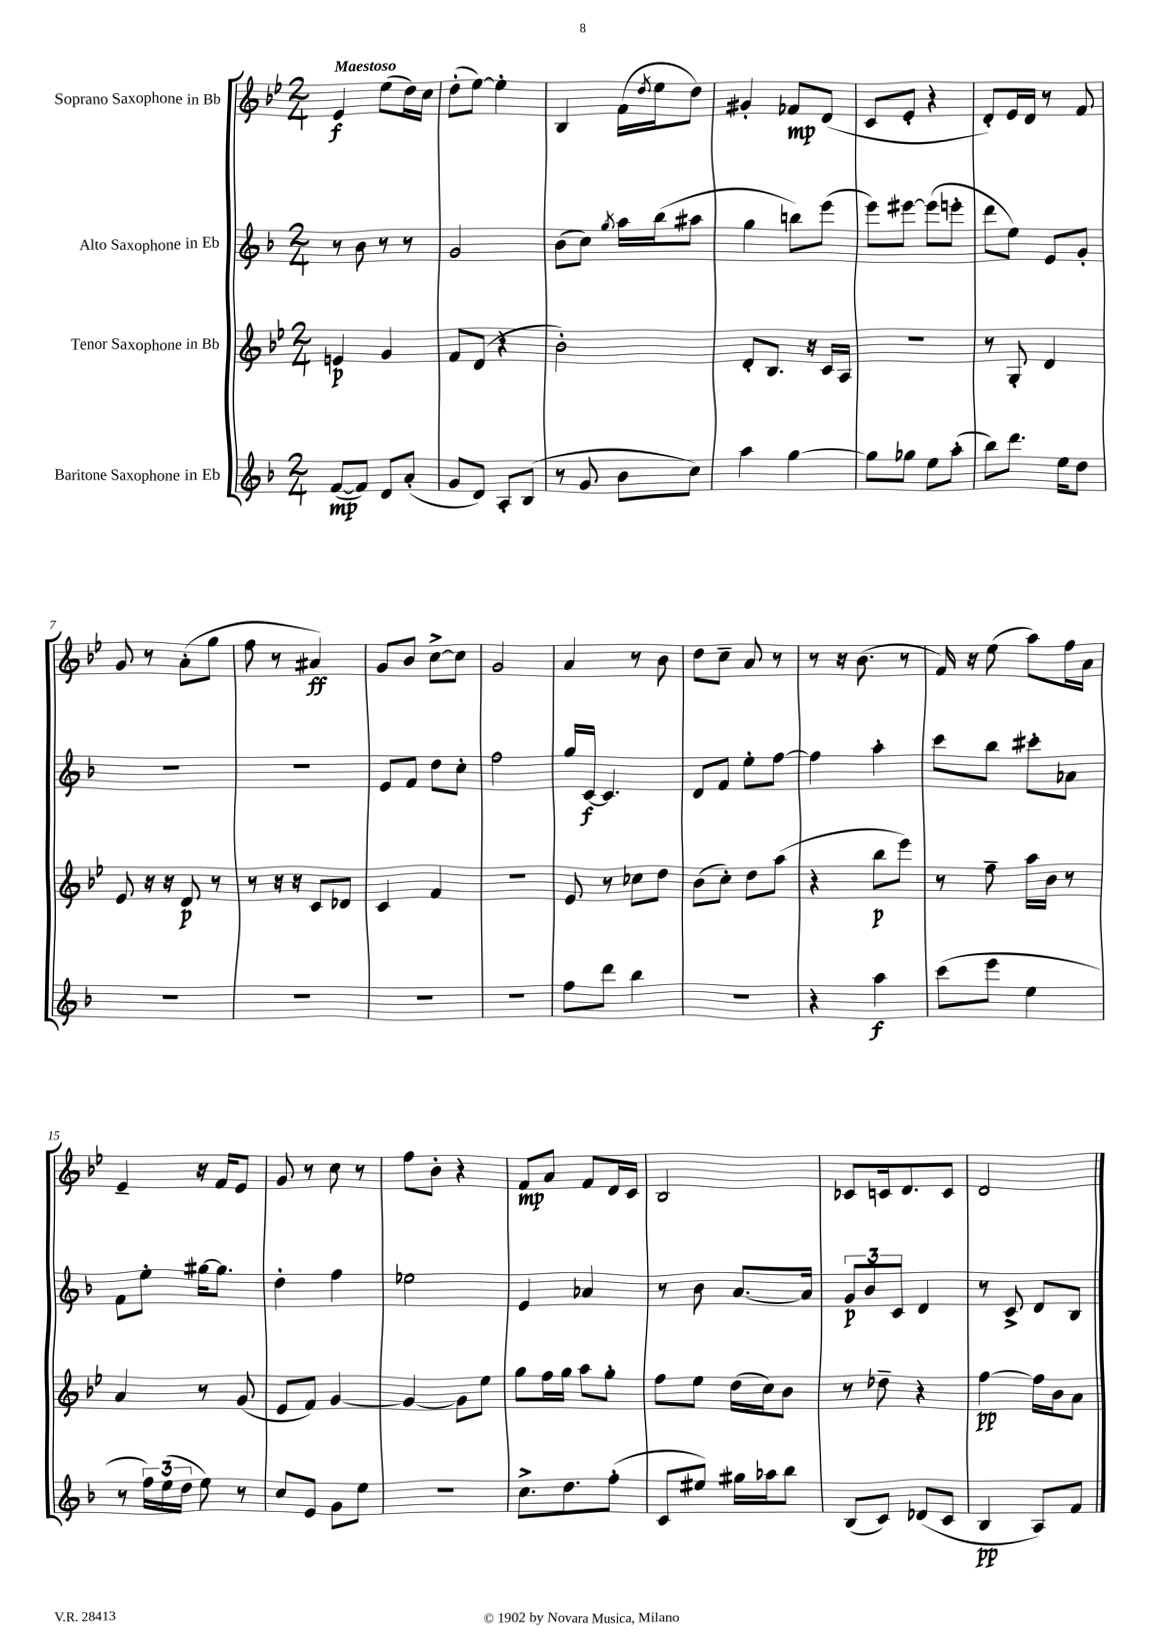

**kern	**dynam	**kern	**dynam	**kern	**dynam	**kern	**dynam
*part4	*part4	*part3	*part3	*part2	*part2	*part1	*part1
*staff4	*staff4	*staff3	*staff3	*staff2	*staff2	*staff1	*staff1
*I"Baritone Saxophone in Eb	*	*I"Tenor Saxophone in Bb	*	*I"Alto Saxophone in Eb	*	*I"Soprano Saxophone in Bb	*
*clefG2	*	*clefG2	*	*clefG2	*	*clefG2	*
*k[b-]	*	*k[b-e-]	*	*k[b-]	*	*k[b-e-]	*
*M2/4	*	*M2/4	*	*M2/4	*	*M2/4	*
=1	=1	=1	=1	=1	=1	=1	=1
!	!	!	!	!	!	!LO:TX:a:B:t=Maestoso	!
([8f/L	mp	4en/	p	8r	.	4e-/	f
8f/J])	.	.	.	8b-\	.	.	.
8d/L	.	4g/	.	8r	.	(8ee-\L	.
(8a'/J	.	.	.	8r	.	16dd\L)	.
.	.	.	.	.	.	16cc\JJ	.
=2	=2	=2	=2	=2	=2	=2	=2
8g/L	.	8f/L	.	2g/	.	(8dd'\L	.
8d/J)	.	(8d/J	.	.	.	[8ee-\J)	.
8A'/L	.	4r	.	.	.	4ee-'\]	.
(8B-/J	.	.	.	.	.	.	.
=3	=3	=3	=3	=3	=3	=3	=3
8r	.	2b-'\)	.	(8b-\L	.	4B-/	.
8g/	.	.	.	8cc\J)	.	.	.
.	.	.	.	8qgg/	.	.	.
8b-\L	.	.	.	16aa\LL	.	(16f\LL	.
.	.	.	.	.	.	8qdd/	.
.	.	.	.	(16bb-\J	.	16ee-\J	.
8cc\J)	.	.	.	8aa#X\J	.	8dd\J)	.
=4	=4	=4	=4	=4	=4	=4	=4
4aa\	.	8d'/L	.	4gg\	.	4g#X'/	.
.	.	8.B-/J	.	.	.	.	.
[4gg\	.	.	.	8bbn\L)	.	8f-X/L	mp
.	.	16r	.	.	.	.	.
.	.	16c/LL	.	(8eee\J	.	(8d/J	.
.	.	16A/JJ	.	.	.	.	.
=5	=5	=5	=5	=5	=5	=5	=5
8gg\L]	.	2r	.	8eee\L)	.	8c/L	.
8gg-X\J	.	.	.	[8eee#X\J	.	8e-'/J	.
8ee\L	.	.	.	(8eee#\L]	.	4r	.
(8aa'\J	.	.	.	8eeen'\J	.	.	.
=6	=6	=6	=6	=6	=6	=6	=6
8bb-\L)	.	8r	.	8ddd\L	.	8d'/L)	.
8.ddd\J	.	8G'/	.	8ee\J)	.	16e-/L	.
.	.	.	.	.	.	16d/JJ	.
.	.	4d/	.	8e/L	.	8r	.
16ee\KL	.	.	.	.	.	.	.
8dd\J	.	.	.	8g'/J	.	8f/	.
!!LO:LB:g=z
=7	=7	=7	=7	=7	=7	=7	=7
2r	.	8e-/	.	2r	.	8g/	.
.	.	16r	.	.	.	8r	.
.	.	16r	.	.	.	.	.
.	.	8d/	p	.	.	(8a'\L	.
.	.	8r	.	.	.	8gg\J	.
=8	=8	=8	=8	=8	=8	=8	=8
2r	.	8r	.	2r	.	8ff\	.
.	.	16r	.	.	.	8r	.
.	.	16r	.	.	.	.	.
.	.	8c/L	.	.	.	4a#X/)	ff
.	.	8d-X/J	.	.	.	.	.
=9	=9	=9	=9	=9	=9	=9	=9
2r	.	4c/	.	8e/L	.	8g/L	.
.	.	.	.	8f/J	.	8b-/J	.
.	.	4f/	.	8dd\L	.	[8cc^\L	.
.	.	.	.	8cc'\J	.	8cc\J]	.
=10	=10	=10	=10	=10	=10	=10	=10
2r	.	2r	.	2ff\	.	2g/	.
=11	=11	=11	=11	=11	=11	=11	=11
8ff\L	.	8e-/	.	16gg/LL	.	4a/	.
.	.	.	.	[16c/JJ	f	.	.
8ddd\J	.	8r	.	4.c/]	.	.	.
4bb-\	.	8cc-X\L	.	.	.	8r	.
.	.	8dd\J	.	.	.	8b-\	.
=12	=12	=12	=12	=12	=12	=12	=12
2r	.	(8b-\L	.	8d/L	.	8dd\L	.
.	.	8cc'\J)	.	8f/J	.	8cc~\J	.
.	.	8dd\L	.	8ee'\L	.	8a/	.
.	.	(8aa\J	.	[8ff\J	.	8r	.
=13	=13	=13	=13	=13	=13	=13	=13
4r	.	4r	.	4ff\]	.	8r	.
.	.	.	.	.	.	16r	.
.	.	.	.	.	.	(8.b-\	.
4aa\	f	8bb-\L	p	4aa'\	.	.	.
.	.	8eee-\J)	.	.	.	8r	.
=14	=14	=14	=14	=14	=14	=14	=14
(8ccc\L	.	8r	.	8ccc\L	.	16f/)	.
.	.	.	.	.	.	16r	.
8eee\J	.	8ff~\	.	8bb-\J	.	(8ee-\	.
4ee\	.	16aa\LL	.	8ccc#X'\L	.	8aa\L)	.
.	.	16b-\JJ	.	.	.	.	.
.	.	8r	.	8a-X\J	.	16ff\L	.
.	.	.	.	.	.	16a\JJ	.
!!LO:LB:g=z
=15	=15	=15	=15	=15	=15	=15	=15
8r	.	4a/	.	8f\L	.	4e-~/	.
24ff\LL)	.	.	.	8ee'\J	.	.	.
(24ee\	.	.	.	.	.	.	.
24dd\JJ	.	.	.	.	.	.	.
8ee\)	.	8r	.	[16gg#X\KL	.	16r	.
.	.	.	.	8.gg#\J]	.	16f/KL	.
8r	.	(8g/	.	.	.	8e-/J	.
=16	=16	=16	=16	=16	=16	=16	=16
8cc/L	.	8e-/L	.	4dd'\	.	8g/	.
8e/J	.	8f/J)	.	.	.	8r	.
8g\L	.	[4g/	.	4ff\	.	8cc\	.
8ee\J	.	.	.	.	.	8r	.
=17	=17	=17	=17	=17	=17	=17	=17
2r	.	4g/_	.	2ee-X\	.	8ff\L	.
.	.	.	.	.	.	8b-'\J	.
.	.	8g\L]	.	.	.	4r	.
.	.	8ee-\J	.	.	.	.	.
=18	=18	=18	=18	=18	=18	=18	=18
8.cc^\L	.	8gg\L	.	4e/	.	8f/L	mp
.	.	16ff\L	.	.	.	8a/J	.
8.dd\	.	16gg\JJ	.	.	.	.	.
.	.	8aa\L	.	4a-X/	.	8f/L	.
(8ff'\J	.	8gg'\J	.	.	.	16d/L	.
.	.	.	.	.	.	16c/JJ	.
=19	=19	=19	=19	=19	=19	=19	=19
8c/L	.	8ff\L	.	8r	.	2B-/	.
8ee#X/J)	.	8ee-\J	.	8b-\	.	.	.
16gg#X\LL	.	(16dd\LL	.	[8.a/L	.	.	.
16aa-X\J	.	16cc\J)	.	.	.	.	.
8bb-\J	.	8b-\J	.	.	.	.	.
.	.	.	.	16a/Jk]	.	.	.
=20	=20	=20	=20	=20	=20	=20	=20
(8B-/L	.	8r	.	12g/L	p	8c-X/L	.
.	.	.	.	12b-/	.	.	.
8c/J)	.	8dd-X~\	.	.	.	16cn/k	.
.	.	.	.	12c/J	.	.	.
.	.	.	.	.	.	8.d/	.
(8d-X/L	.	4r	.	4d/	.	.	.
8c/J	.	.	.	.	.	8c/J	.
=21	=21	=21	=21	=21	=21	=21	=21
4B-/	pp	[4ff\	pp	8r	.	2d/	.
.	.	.	.	8c^/	.	.	.
8A/L)	.	16ff\LL]	.	8d/L	.	.	.
.	.	16b-\J	.	.	.	.	.
8f/J	.	8a\J	.	8B-/J	.	.	.
==	==	==	==	==	==	==	==
*-	*-	*-	*-	*-	*-	*-	*-
